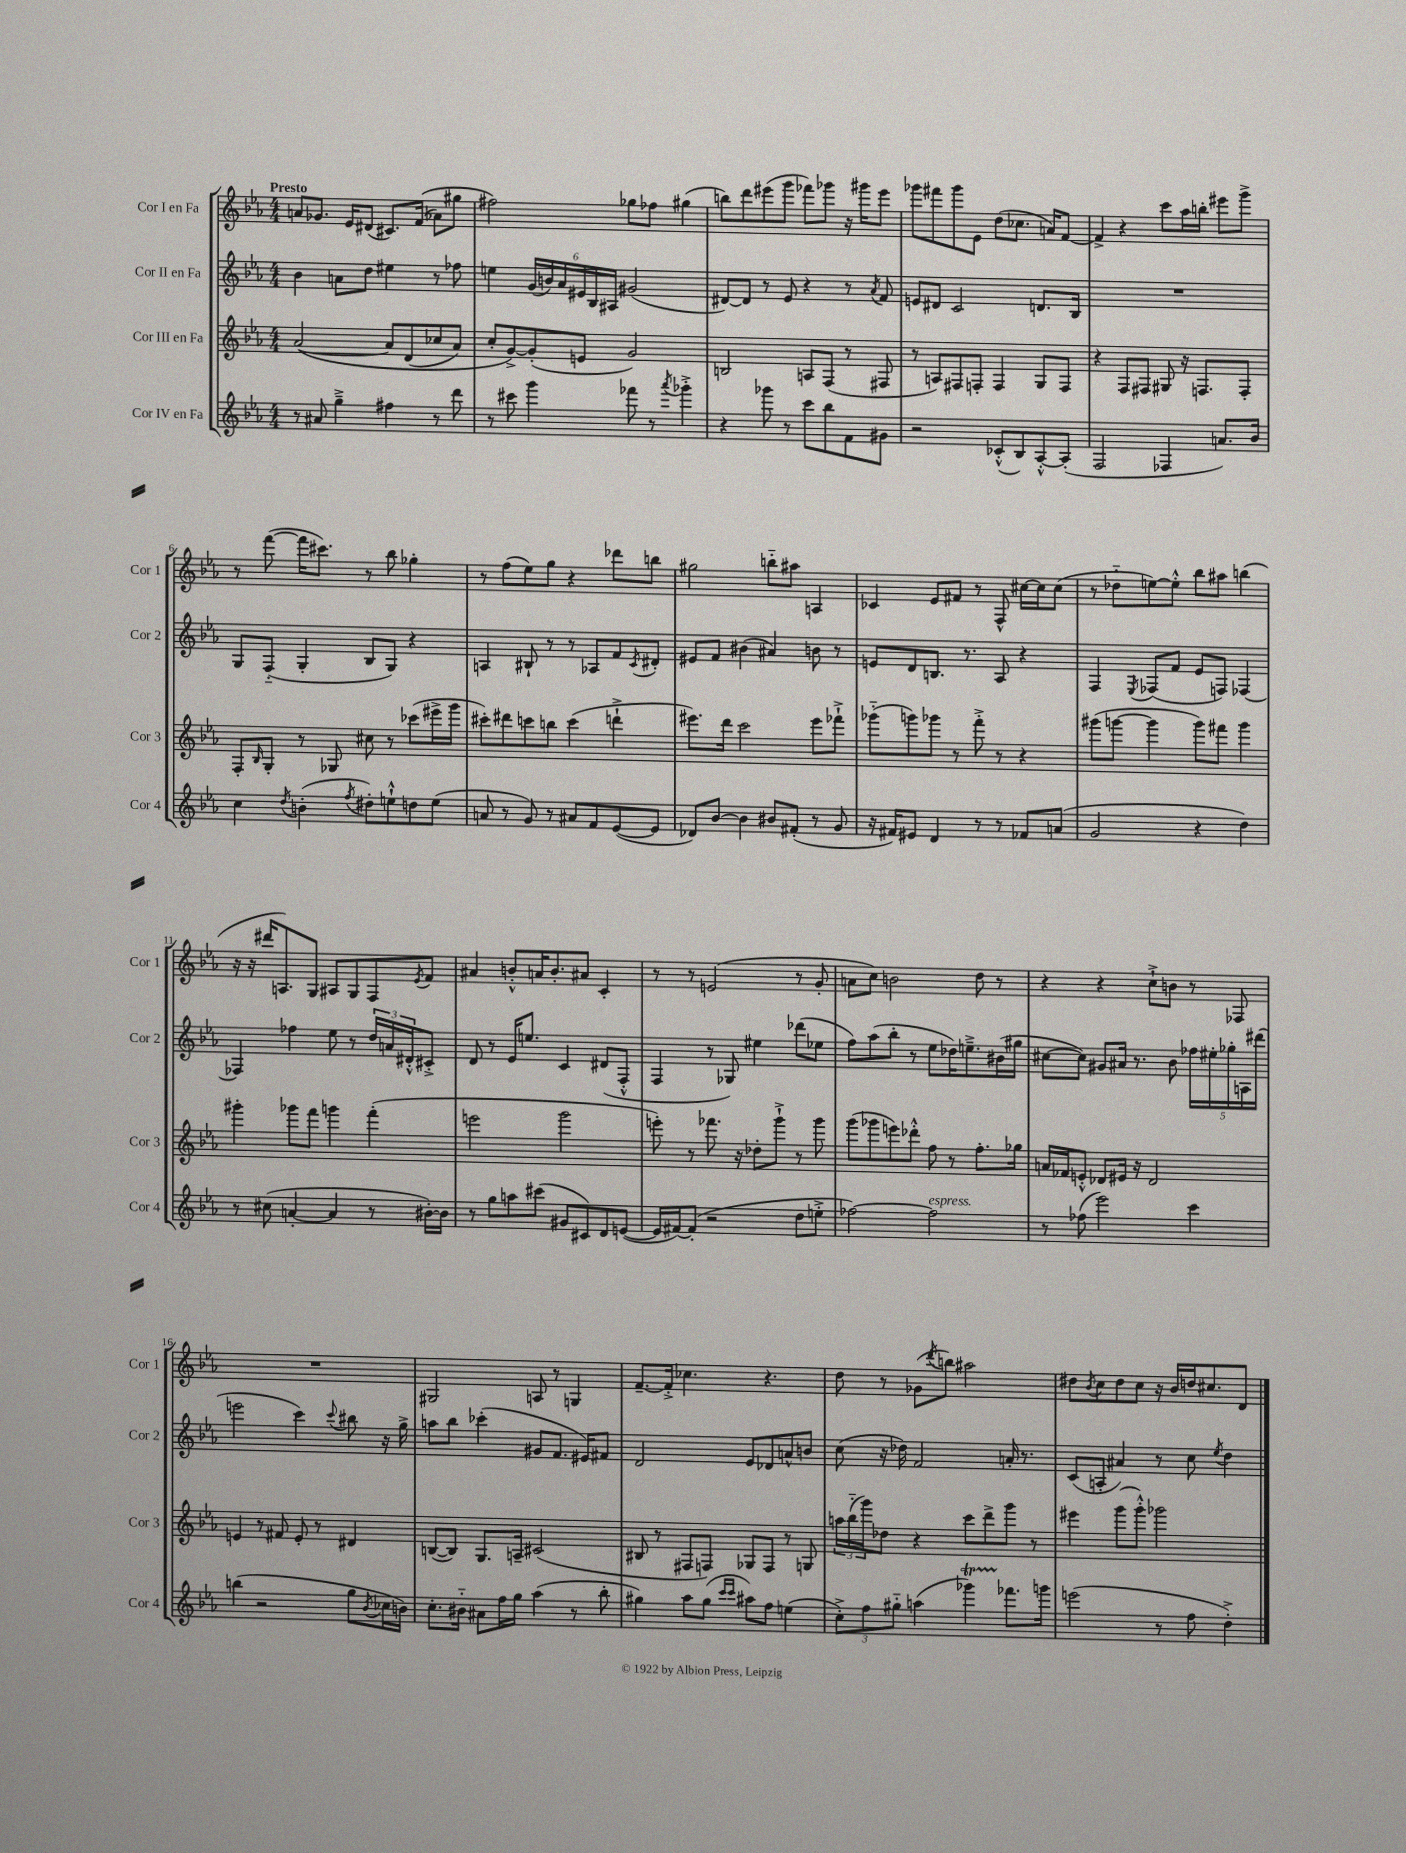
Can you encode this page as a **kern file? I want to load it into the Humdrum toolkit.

**kern	**kern	**kern	**kern
*staff4	*staff3	*staff2	*staff1
*clefG2	*clefG2	*clefG2	*clefG2
*k[b-e-a-]	*k[b-e-a-]	*k[b-e-a-]	*k[b-e-a-]
*M4/4	*M4/4	*M4/4	*M4/4
8r	&([2a-/	4b-\	8a/L
8a#/	.	.	8.g-/J
4gg~^\	.	8a\L	.
.	.	.	16e-/LK
.	.	8dd\J	(8d#/J
4ff#\	8a-/]L	4ee#\	8.c#/L)
.	(8d/	.	.
.	.	.	&((16f/Jk
8r	8cc-/	8r	8a-\L)
8ddd\	8a-/J)	8ff-\	8gg#\J
=	=	=	=
8r	8cc'/L	4ee\	2ff#\&)
8ccc#\	[8g^/&)	.	.
4ggg\	(8g'/]	(24g/LL	.
.	.	24b/)	.
.	.	24a-/	.
.	8e/J	24e#/	.
.	.	24B-/	.
.	.	24A#/JJ	.
8fff-\	2g/)	(2g#/	8gg-\L
8r	.	.	8ff-\J
8qaaa-/	.	.	.
4ggg-'^\	.	.	(4gg#\
=	=	=	=
4r	2B/	[8d#/L)	8bb\L)
.	.	8d#/]J	8ddd\
8ggg-\	.	8r	(8eee#\
8r	.	8e-/	8ggg\J
8ccc\L	8A/L	4r	8fff-\L)
8bb-\	(8F/J	.	8ggg-\J
8f\	8r	8r	16r
.	.	.	16ggg#\LK
.	.	8qa-/	.
8g#\J	8F#/	8f/	8eee#\J
=	=	=	=
2r	8r	8e/L	8ggg-\L
.	8A/L)	8d#/J	8fff#\
.	8F#/	2c/	8ggg-\
.	8F'/J	.	8e-\J
(8c-'^^/L	4F/	.	(8dd\L
8B-/)	.	.	8.cc-\J
[8A-'^^/	8G/L	8.d/L	.
.	.	.	16a/LK)
(8A-'/]J	8F/J	.	[8f/J
.	.	16B-/Jk	.
=	=	=	=
2F/	4r	1r	4f^/]
.	8F/L	.	4r
.	8F#/J	.	.
4F-/	8G#/	.	8ccc\L
.	16r	.	16aa-\L
.	8.F/L	.	16bb'\JJ
8.a/L)	.	.	8eee#\L
.	8F'/J	.	8ggg^\J
16b-/Jk	.	.	.
=	=	=	=
4cc\	8F'/L	8G/L	8r
.	16qqB-/	.	.
.	8G'/J	(8F'~/J	([8fff\
8qdd/	.	.	.
(4b'\	8r	4G'/	16fff\]LK
.	.	.	8.ccc#\J)
.	8G-/	.	.
8qff/	.	.	.
8dd#'\L)	8cc#\	8B-/L	8r
8ee`^^\	8r	8G/J)	8bb-\
8dd\	(8ccc-\L	4r	4gg-'\
(8ee\J	16eee#^\L	.	.
.	16ggg\JJ	.	.
=	=	=	=
8a/	8ccc#'\L)	4A/	8r
8r	8ddd#\	.	(8ff\L
8g/)	8ccc\	8B#`/	8ee-\)
8r	8bb\J	8r	8gg\J
8a#/L	(4ccc\	8r	4r
8f/	.	8A-/L	.
([8e-/	4ddd`^\	8f/	8ddd-\L
.	.	8qc/	.
8e-/]J	.	8d#'/J	8bb\J
=	=	=	=
8d-/L)	8.eee#\L)	8e#/L	2gg#\
[8b-/J	.	8f/J	.
.	16ddd\Jk	.	.
4b-\]	2ccc\	(4b#\	.
8b#/L	.	4a#/)	8bb'~\L
(8f#'/J	.	.	8aa#\J
8r	8eee#\L	8b\	4A/
8g/	8fff-`^\J	8r	.
=	=	=	=
16r	(8ggg-'~\L	8e/L	4c-/
16f#/LK)	.	.	.
8e#/J	8ggg\)	8d/	.
4d/	8ggg-\J	8.B/J	8e-/L
.	8r	.	8f#/J
.	.	8.r	.
8r	8fff'^\	.	8r
8r	8r	8A-/	8F^^/
8f-/L	4r	4r	[16cc#\LL
.	.	.	16cc#\]J
(8a/J	.	.	(8cc#\J
=	=	=	=
2g/	(8ggg#\L	4F/	8r
.	[8ggg\J	.	8dd-'~\L
.	.	8qE-/	.
.	4ggg\]	(8F-/L	[8ee\)
.	.	8f/J	8ee'^^\]J
4r	8ggg\L)	8e-/L	8bb-\L
.	8fff#\J	8F/J)	8aa#\J
4dd\)	4ggg\	[4F-/	(4bb\
=	=	=	=
8r	4ggg#'\	4F-/]	16r
.	.	.	16r
(8cc#\	.	.	16ddd#/LK
.	.	.	8.A/)
[4a'/	8ggg-\L	4ff-\	.
.	8fff\J	.	8G/J
4a/]	4ggg\	8ee-\	8A#/L
.	.	8r	8G/
8r	(4fff'\	24dd/LL	8F/
.	.	24a/	.
.	.	24d#'^^/J	.
.	.	.	8qe-/
[16b#'\LL)	.	8c#'^/J	8f/J
16b#\]JJ	.	.	.
=	=	=	=
8r	2eee\	8d/	4a#/
8gg\L	.	8r	.
8aa\	.	16e-/LK	8b'^^/L
.	.	8.ee/J	.
(8ccc#\J	.	.	16a/K
.	.	.	8.b'/
8g#/L	2ggg\	4c/	.
8c#/)	.	.	8a#/J
8d/	.	(8d#/L	4c'/
([8e/J	.	8F'^^/J	.
=	=	=	=
16e/]LL	8eee'\)	4F/	8r
[16f#/J)	.	.	.
(8f#'/]J	8r	.	8r
2r	8.fff-\	8r	(2e/
.	.	8G-/)	.
.	16r	.	.
.	8dd-'\L	4ee#\	.
.	8ggg`^\J	.	.
8dd\L	8r	(8ddd-\L	8r
8ee'^\J	8ggg\	8ee-\J	8g'/
=	=	=	=
[2ff-\)	(8ggg\L	8ff\L)	8a\L
.	8ggg-\	(8aa-\	8cc\J)
.	8eee\)	8bb-'\J	2b\
.	8ddd-'^^\J	8r	.
2ff-\]	8ff\	8ee-\L	.
.	8r	16dd-\K)	.
.	.	8.ee~^\	.
.	8.ff'\L	.	8dd\
.	.	(16b#\L	8r
.	16gg-\Jk	16gg#\JJ	.
=	=	=	=
8r	16a/LL	[8cc#\L	4r
.	16f-/J	.	.
(8ff-\	8e'^^/J	8cc#\]J)	.
2eee-\)	8d-/L	8g#/L	4r
.	16e#/Jk	16a#/Jk	.
.	16r	8.r	.
.	2d-/	.	8cc`^\L
.	.	8b-\	8b\J
4ccc\	.	20ff-\LL	8r
.	.	20ee#'\	.
.	.	20gg-'\	.
.	.	.	8F-/
.	.	20A\	.
.	.	(20ddd#\JJ	.
=	=	=	=
(4bb\	4e/	2eee\	1r
2r	8r	.	.
.	8f#/	.	.
.	8e'/	4ccc\)	.
.	8r	.	.
.	.	8qqccc/	.
8gg\L	4d#/	8bb#\	.
8qb-/	.	.	.
16cc-\L	.	16r	.
16b\JJ)	.	16gg^\	.
=	=	=	=
8.cc'\L	([8B/L	8aa\L	2G#/
.	8B/]J)	8bb-\J	.
16b#'~\Jk	.	.	.
8a#\L	8.G/L	(4ccc-'\	.
16ff\L	.	.	.
16gg\JJ	16A~/Jk	.	.
(4aa-\	(2c#/	8g#/L	8A/
.	.	8.f/J	8r
8r	.	.	4G/
.	.	16e#/LK)	.
8bb-'\	.	8f#/J	.
=	=	=	=
4gg#\)	8B#/	2d/	[8.f~/L
.	8r	.	.
.	.	.	16f'^/]Jk
8aa-\L	8F#/L	.	4.cc-\
(8gg#\J	8F/J)	.	.
16qqccc/LL	.	.	.
16qqccc/JJ	.	.	.
8aa#\L)	8G-/L	8e-/L	.
8ff\J	8F/J	8d-/	4.r
(4ee\	8r	8a^^/	.
.	8G/	8b/J	.
=	=	=	=
12cc'^\L)	24aa\LL	(8cc\	8dd\
.	(24bb-'~\	.	.
12ff\	24ggg\J)	.	.
.	8dd-\J	16r	8r
12gg#'~\J	.	.	.
.	.	16dd-\)	.
(4aa\	4r	2f/	(8g-\L
.	.	.	8qddd/
.	.	.	8bb\J)
4ggg-\)	8ccc\L	.	2aa#\
.	8ddd^\	.	.
8.fff-\L	8ggg\J	16a'/	.
.	.	8.r	.
.	8r	.	.
16ggg\Jk	.	.	.
=	=	=	=
(2eee\	4eee#\	(8c/L	8dd#\L
.	.	.	8qb-/
.	.	8A'/J	8cc\
.	(8ggg\L	4a#/)	8dd#\
.	8ggg'^^\J)	.	8cc\J
8r	2ggg-\	8r	16r
.	.	.	16b-/LL
8ff\	.	8cc\	16dd/J
.	.	.	8.cc#/
.	.	8qee-/	.
4dd'^\)	.	4dd\	.
.	.	.	8d/J
==	==	==	==
*-	*-	*-	*-
